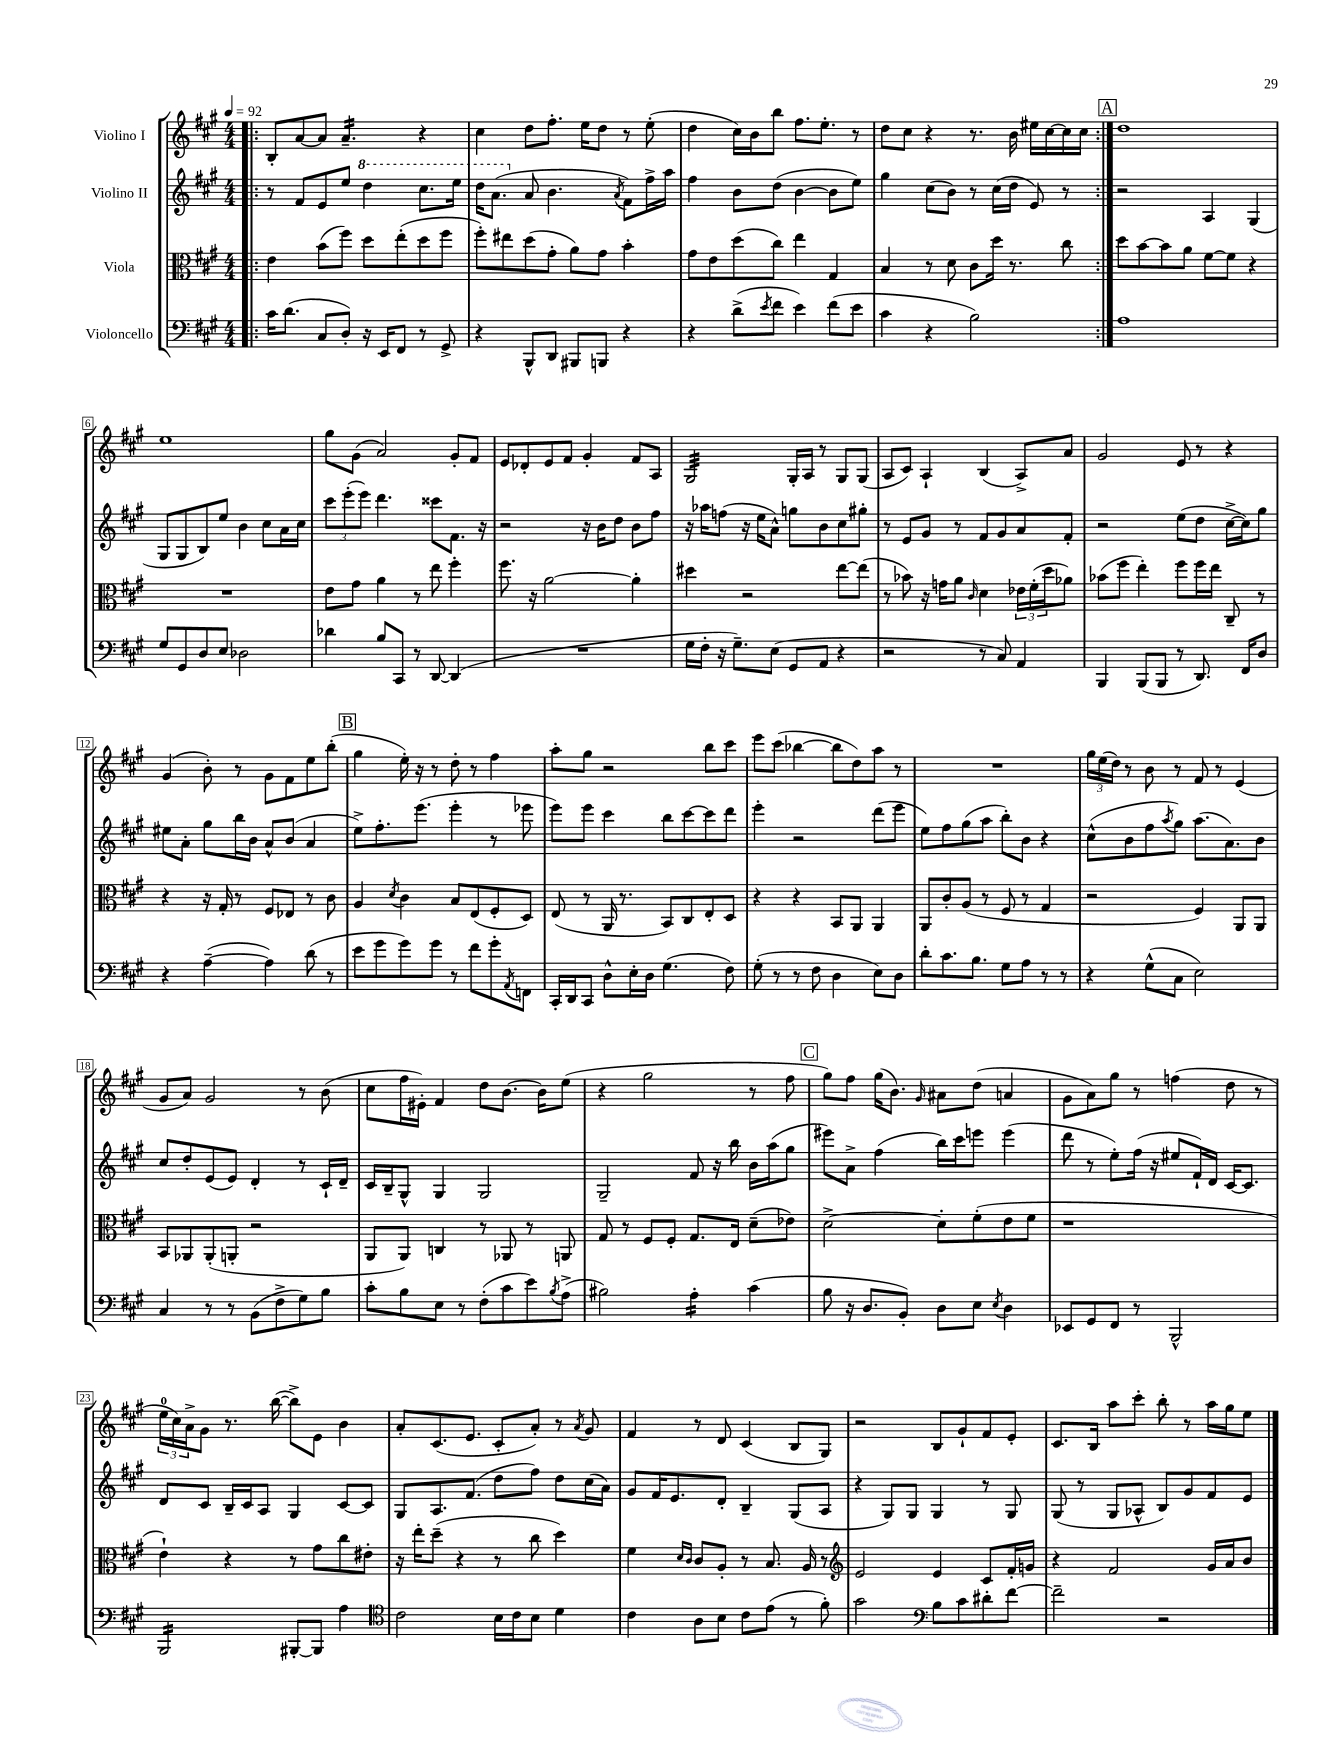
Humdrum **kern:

**kern	**kern	**kern	**kern
*staff4	*staff3	*staff2	*staff1
*clefF4	*clefC3	*clefG2	*clefG2
*k[f#c#g#]	*k[f#c#g#]	*k[f#c#g#]	*k[f#c#g#]
*M4/4	*M4/4	*M4/4	*M4/4
*MM92	*MM92	*MM92	*MM92
=!|:	=!|:	=!|:	=!|:
16c#	4e	8r	8B'
(8.d	.	.	.
.	.	8f#	[8a
8C#	(8b	8e	8a]
8D')	8ff#)	8ee	4.a~
16r	8dd	4ddd	.
16EE	.	.	.
8FF#	(8ee'	.	.
8r	8dd	8.ccc#	4r
8GG#^	8ff#	.	.
.	.	16eee	.
=	=	=	=
4r	8ff#')	16ddd	4cc#
.	.	(8.aa	.
.	8ee#	.	.
8BBB^^	(8dd	8a	8dd
8DD	8g#'	4.b	8.ff#'
8BBB#	8a)	.	.
.	.	.	16ee
8BBB	8g#	.	8dd
.	.	8qa	.
4r	4b'	8f#)	8r
.	.	16ff#^	(8ee'
.	.	16aa	.
=	=	=	=
4r	8g#	4ff#	4dd
.	8e	.	.
(8d^	(8dd	8b	16cc#)
.	.	.	16b
8qe	.	.	.
8f#	8cc#)	(8dd	8bb
4e)	4ee	[4b	8.ff#
.	.	.	8.ee'
(8f#	4G#	8b]	.
8e	.	8ee)	8r
=	=	=	=
4c#	4B	4gg#	8dd
.	.	.	8cc#
4r	8r	(8cc#	4r
.	8d	8b)	.
2B)	8c#	8r	8.r
.	16dd	(16cc#	.
.	8.r	16dd	16b
.	.	8e)	16ee#
.	.	.	[16cc#
.	8cc#	8r	16cc#]
.	.	.	16cc#
=:|!	=:|!	=:|!	=:|!
1A	8dd	2r	1dd
.	[8b	.	.
.	8b]	.	.
.	8a	.	.
.	[8f#	4A	.
.	8f#]	.	.
.	4r	(4G#	.
=	=	=	=
8G#	1r	8G#	1ee
8GG#	.	8G#	.
8D	.	8B)	.
8E	.	8ee	.
2D-	.	4b	.
.	.	8cc#	.
.	.	16a	.
.	.	16cc#	.
=	=	=	=
4d-	8e	12ccc#	8gg#
.	.	(12eee'	.
.	8g#	.	(8g#
.	.	12eee)	.
8B	4a	4.ddd	2a)
8CC#	.	.	.
8r	8r	.	.
[8DD	8ee	8ccc##	.
(4DD]	4ff#'	8.f#	8g#'
.	.	.	8f#
.	.	16r	.
=	=	=	=
1r	8.ff#	2r	8e
.	.	.	8d-'
.	16r	.	.
.	[2a	.	8e
.	.	.	8f#
.	.	16r	4g#'
.	.	16b	.
.	.	8dd	.
.	4a']	8b	8f#
.	.	8ff#	8A
=	=	=	=
16G#	4dd#	16r	2G#
16F#'	.	16aa-	.
16r	.	(8ff	.
8.G#~)	.	.	.
.	2r	16r	.
.	.	16ee	.
(8E	.	8a^^)	.
8GG#	.	8gg	16G#'
.	.	.	16A
8AA	.	8b	8r
4r	[8ee	8cc#	8G#
.	(8ee]	8gg#'	(8G#
=	=	=	=
2r	8r	8r	8A
.	8b-)	8e	8c#)
.	16r	8g#	4A`
.	16g	.	.
.	8a	8r	.
.	16qqc#	.	.
8r	4d	8f#	(4B
8C#)	.	8g#	.
4AA	24e-	8a	8A^)
.	(24f#'	.	.
.	24dd	.	.
.	8a-)	8f#'	8a
=	=	=	=
4BBB	(8b-	2r	2g#
.	8ff#	.	.
(8BBB	4ee')	.	.
8BBB	.	.	.
8r	8ff#	(8ee	8e
8.DD)	16ff#	8dd	8r
.	16ee	.	.
.	8C#~	[16cc#^	4r
16FF#	.	16cc#])	.
8D	8r	8gg#	.
=	=	=	=
4r	4r	8ee#	(4g#
.	.	8a'	.
([4A~	16r	8gg#	8b')
.	16G#'	.	.
.	8r	16bb	8r
.	.	16b	.
4A])	8F#	8a^^	8g#
.	8E-	(8b	8f#
(8d	8r	4a	8ee
8r	8c#	.	(8bb'
=	=	=	=
8e	4A	8ee^)	4gg#
8g#	.	8.ff#'	.
.	8qd	.	.
8g#)	4c#	.	16ee')
.	.	(8.eee	16r
8g#	.	.	8r
8r	8B	4eee'	8dd'
8f#	(8E	.	8r
8g#'	8F#'	8r	4ff#
8qAA	.	.	.
8FF	8D)	8eee-	.
=	=	=	=
16CC#'	(8E	8eee)	8aa'
16DD	.	.	.
8CC#	8r	8eee	8gg#
8D^^	16AA	4ccc#	2r
.	8.r	.	.
16E'	.	.	.
16D	.	.	.
(4.G#	8BB)	8bb	.
.	8C#	[8ccc#	.
.	8E'	8ccc#]	8bb
8F#)	8D	8ddd	8ccc#
=	=	=	=
(8G#'	4r	4eee'	8eee
8r	.	.	(8ccc#
8r	4r	2r	[4bb-
8F#	.	.	.
4D	8BB	.	8bb-]
.	8AA	.	8dd)
8E)	4AA	(8ddd	8aa
8D	.	8eee	8r
=	=	=	=
8d'	8AA	8ee)	1r
8.c#	8c#'	8ff#	.
.	(8A	(8gg#	.
8.B	.	.	.
.	8r	8aa	.
8G#	8F#	8bb')	.
8A	8r	8b	.
8r	4G#	4r	.
8r	.	.	.
=	=	=	=
4r	2r	(8cc#^^	24gg#
.	.	.	(24ee
.	.	.	24dd)
.	.	8b	8r
(8G#^^	.	8ff#	8b
.	.	8qaa	.
8C#	.	8gg#)	8r
2E)	4F#)	(8.aa	8f#
.	.	.	8r
.	.	8.a)	.
.	8AA	.	(4e
.	8AA	8b	.
=	=	=	=
4C#	8BB	8cc#	8g#
.	8AA-	8dd'	8a)
8r	(8AA-'	(8e	2g#
8r	8AA'	8e)	.
(8BB	2r	4d'	.
8F#^	.	.	.
8G#)	.	8r	8r
8B	.	16c#`	(8b
.	.	16d~	.
=	=	=	=
8c#'	8AA	16c#	8cc#
.	.	16B~	.
8B	8AA)	8G#^^	16ff#
.	.	.	16e#')
8E	4C	4G#	4f#
8r	.	.	.
(8F#'	8r	2G#	8dd
8c#	8AA-	.	[8.b
8e)	8r	.	.
.	.	.	16b]
8qB	.	.	.
(8A^	8AA	.	(8ee
=	=	=	=
2B#)	8G#	2G#~	4r
.	8r	.	.
.	8F#	.	2gg#
.	8F#'	.	.
4A'	8.G#	8f#	.
.	.	16r	.
.	16E	16bb	.
(4c#	(8d~	16b	8r
.	.	(16aa	.
.	8e-)	8gg#	8ff#
=	=	=	=
8B	[2d^	8eee#)	8gg#)
16r	.	8a^	8ff#
8.D	.	.	.
.	.	(4ff#	(16gg#
.	.	.	8.b)
8BB')	.	.	.
.	.	.	16qqg#
8D	8d']	16bb)	8a#
.	.	16ccc#	.
8E	(8f#'	8eee	(8dd
8qE	.	.	.
4D	8e	(4eee	4a
.	8f#	.	.
=	=	=	=
8EE-	1r	8ddd	8g#
8GG#	.	8r	8a)
8FF#	.	8ee')	8gg#
8r	.	(16ff#	8r
.	.	16r	.
2BBB^^	.	8ee#	(4ff
.	.	16f#`)	.
.	.	16d	.
.	.	[16c#	8dd
.	.	8.c#]	.
.	.	.	8r
=	=	=	=
2BBB	4e`)	8d	24ee
.	.	.	24cc#)
.	.	.	24a^
.	.	8c#	8g#
.	4r	16B~	8.r
.	.	16c#	.
.	.	8A	.
.	.	.	([16bb
[8BBB#'	8r	4G#	8bb^])
8BBB#]	8g#	.	8e
4A	8cc#	[8c#	4b
.	8e#'	8c#]	.
=	=	=	=
*clefC4	*	*	*
2c#	16r	8G#	8a'
.	16ee'	.	.
.	(8dd~	8.A	(8.c#
.	4r	.	.
.	.	(8.f#	8.e
16B	8r	8dd	8c#'
16c#	.	.	.
8B	8cc#	8ff#)	8a')
4d	4dd)	8dd	8r
.	.	.	8qa
.	.	(16cc#	8g#
.	.	16a)	.
=	=	=	=
4c#	4f#	8g#	4f#
.	.	16f#	.
.	.	8.e	.
.	16qqd	.	.
.	16qqc#	.	.
8A	8c#	.	8r
8B	8A'	8d'	8d
8c#	8r	4B~	(4c#
(8e	8.B	.	.
8r	.	(8G#	8B
.	16A	.	.
8f#')	8r	8A	8G#)
=	=	=	=
*	*clefG2	*	*
2g#	2e	4r	2r
.	.	8G#)	.
.	.	8G#	.
*clefF4	*	*	*
8B	4e	4G#	8B
8c#	.	.	8g#`
8d#'	8c#	8r	8f#
[8f#	16f#'	8G#	8e'
.	16g	.	.
=	=	=	=
2f#~]	4r	(8G#	8.c#
.	.	8r	.
.	.	.	16B
.	2f#	8G#	8aa
.	.	8A-^^	8ccc#'
2r	.	8B)	8bb'
.	.	8g#	8r
.	16g#	8f#	16aa
.	16a	.	16gg#
.	8b	8e	8ee
==	==	==	==
*-	*-	*-	*-
